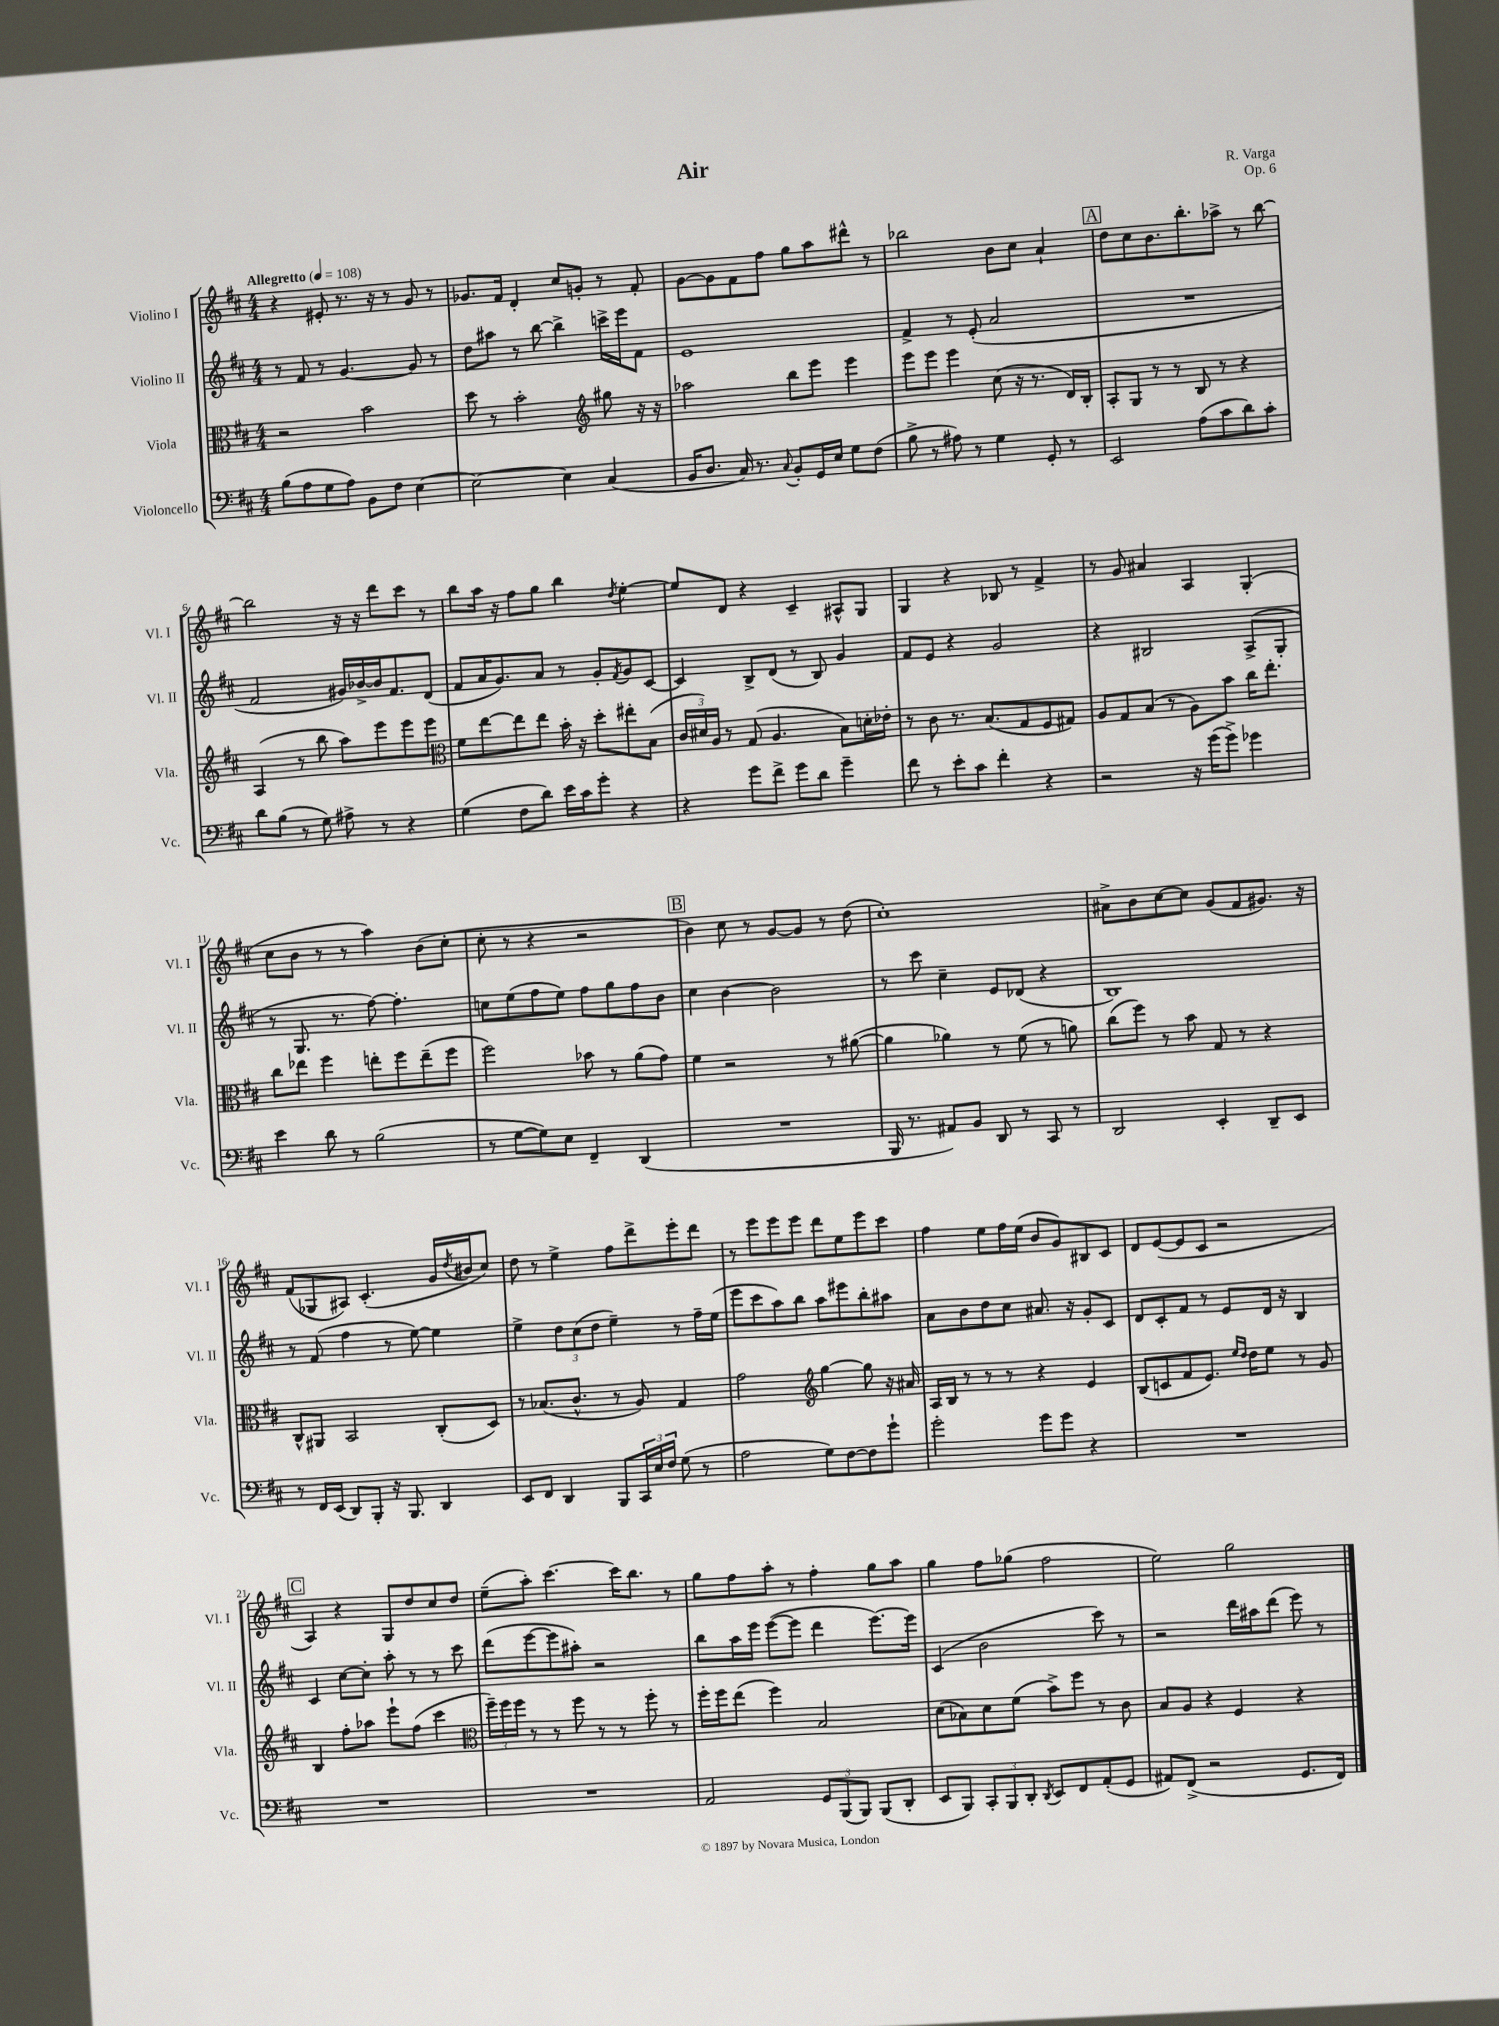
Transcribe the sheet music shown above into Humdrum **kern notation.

**kern	**kern	**kern	**kern
*part4	*part3	*part2	*part1
*staff4	*staff3	*staff2	*staff1
*I"Violoncello	*I"Viola	*I"Violino II	*I"Violino I
*I'Vc.	*I'Vla.	*I'Vl. II	*I'Vl. I
*clefF4	*clefC3	*clefG2	*clefG2
*k[f#c#]	*k[f#c#]	*k[f#c#]	*k[f#c#]
*M4/4	*M4/4	*M4/4	*M4/4
*MM108	*MM108	*MM108	*MM108
=1	=1	=1	=1
!	!	!	!LO:TX:a:B:t=Allegretto
(8B\L	2r	8r	4r
8A\	.	8f#/	.
8G\	.	8r	8e#X'/
8A\J)	.	[4.g/	8.r
8BB\L	2b\	.	.
.	.	.	16r
8F#\J	.	.	8r
[4E\	.	8g/]	8g/
.	.	8r	8r
=2	=2	=2	=2
2E\_	8dd\	8dd\L	8.g-X/L
.	8r	8aa#X\J	.
.	.	.	16f#/Jk
.	2b'\	8r	4d'/
.	.	[8bb\	.
4E\]	.	4bb^\]	8cc#/L
.	.	.	8gn'/J
*	*clefG2	*	*
(4C#/	8gg#X\	16cccn^\LL	8r
.	.	16eee\J	.
.	16r	8f#\J	8f#'/
.	16r	.	.
=3	=3	=3	=3
16BB/KL	2aa-X\	1e	[8g\L
8.D/J	.	.	.
.	.	.	8g\]
16C#/)	.	.	8f#\
8.r	.	.	.
.	.	.	8ff#\J
8qqC#/	.	.	.
8BB'/L	8bb\L	.	8gg\L
16GG/L	8eee\J	.	8aa\
16E/JJ	.	.	.
8G\L	4eee\	.	8ddd#X^^\J
(8F#\J	.	.	8r
=4	=4	=4	=4
8B^\	8eee\L	4f#^/	2bb-X\
8r	8eee\J	.	.
8A#X\)	4eee\	8r	.
8r	.	(8e'/	.
4G\	(8cc#\	2a/	8b\L
.	16r	.	8cc#\J
.	8.r	.	.
8GG'/	.	.	4a`/
8r	16d/LL)	.	.
.	16B'/JJ	.	.
!!LO:REH:place=s1:t=A
=5	=5	=5	=5
2EE/	8A'/L	1r	8dd\L
.	8G/J	.	8cc#\
.	8r	.	8.b\
.	8r	.	.
.	.	.	8.bb'\
(8A\L	8B/	.	.
8c#\	8r	.	8aa-X^\J
8d\)	4r	.	8r
8c#'\J	.	.	[8bb\
!!LO:LB:g=z
=6	=6	=6	=6
8d\L	(4A/	2f#/	2bb\]
(8B\J	.	.	.
8r	8r	.	.
8G\)	8bb\	.	.
8A#X^\	8aa\L)	16g#X/LL)	16r
.	.	[16b-X^/	16r
8r	8eee\	16b-/J]	8ddd\L
.	.	8.f#/	.
4r	8eee\	.	8ccc#\J
.	8eee\J	(8d/J	8r
=7	=7	=7	=7
*	*clefC3	*	*
(4G\	8f#\L	8f#/L	8bb\L
.	[8ee\	16a/K	16aa\Jk
.	.	8.g/)	16r
8F#\L	8ee\]	.	8ff#\L
8d\J)	8ee\J	8a/J	8gg\J
16e\LL	16b'\	8r	4bb\
16c#\J	16r	.	.
8g'\J	8dd'\L	8g'/L	.
.	.	8qf#/	8qdd/
4r	8ee#X'\	8g/	[4ee'\
.	(8B\J	[8c#/J	.
=8	=8	=8	=8
4r	24c#/LL	4c#/]	8ee/L]
.	24d#X/)	.	.
.	24A/JJ	.	.
.	8r	.	8d/J
8g\L	(8G/	8B^/L	4r
8f#^\J	4.A/	(8d/J	.
8g\L	.	8r	4c#~/
8d\J	.	8B/)	.
4g~\	8B\L)	4g/	8A#X^^/L
.	16dn'\L	.	8G/J
.	16e-X'\JJ	.	.
=9	=9	=9	=9
8f#\	8r	8f#/L	4G/
8r	8c#\	8e/J	.
8e'\L	8.r	4r	4r
8c#\J	.	.	.
.	(8.B/L	.	.
4f#'\	.	2g/	8B-X/
.	8G/	.	8r
4r	8F#/	.	4f#^/
.	8G#X/J)	.	.
=10	=10	=10	=10
2r	8A/L	4r	8r
.	8G/	.	8g/
.	(8B/J	2B#X/	4a#X/
.	8r	.	.
16r	8A\L)	.	4A/
(16g\KL	.	.	.
8g^\J)	8b\J	.	.
4g-X\	16cc#\KL	(8A^/L	(4G'/
.	8.ee'\J	.	.
.	.	8G'/J	.
!!LO:LB:g=z
=11	=11	=11	=11
4e\	8cc#\L	8r	8cc#\L
.	8ee-X\J	8.G/	8b\J
8d\	4ff#\	.	8r
.	.	8.r	.
8r	.	.	8r
(2B\	8een'\L	[8ff#\)	4aa\)
.	8ff#\	4.ff#'\]	.
.	(8ee~\	.	(8b\L
.	8ff#\J	.	8cc#'\J
=12	=12	=12	=12
8r	2ff#\)	8ccn\L	8cc#'\
[8G\L	.	(8ee\	8r
8G\])	.	8ff#\	4r
8E\J	.	8ee\J)	.
4FF#~/	8b-X\	8ff#\L	2r
.	8r	8gg\	.
(4DD/	(8a\L	8ff#\	.
.	8g\J)	8b\J	.
!!LO:REH:place=s1:t=B
=13	=13	=13	=13
1r	4f#\	4cc#\	4b\)
.	2r	[4b\	8cc#\
.	.	.	8r
.	.	2b\]	[8g/L
.	.	.	8g/J]
.	8r	.	8r
.	([8a#X\	.	(8dd\
=14	=14	=14	=14
16BBB/	4a#\]	8r	1cc#')
8.r	.	.	.
.	.	8ccc#\	.
8AA#X/L)	4a-X\)	4cc#~\	.
8BB/J	.	.	.
8DD/	8r	8e/L	.
8r	(8f#\	(8d-X/J	.
8CC#/	8r	4r	.
8r	8an\)	.	.
=15	=15	=15	=15
2DD/	(8cc#\L	1B)	8a#X^\L
.	8ff#\J)	.	8b\
.	8r	.	[8cc#\
.	8b\	.	8cc#\J]
4EE'/	8G/	.	(8g/L
.	8r	.	8f#/
8DD~/L	4r	.	8.g#X/J)
8EE/J	.	.	.
.	.	.	16r
!!LO:LB:g=z
=16	=16	=16	=16
8r	8C#^^/L	8r	(8f#/L
16FF#/LL	8AA#X/J	(8f#/	8G-X/
(16EE/JJ	.	.	.
8DD/L)	2BB/	4ff#\	8A#X/J)
8BBB'/J	.	.	(4.c#'/
16r	.	8r	.
8.BBB/	.	.	.
.	.	[8ee\)	.
4DD/	(8C#'/L	4ee\]	16g/LL
.	.	.	8qdd/
.	.	.	16b#X/J
.	8D/J)	.	8cc#/J)
=17	=17	=17	=17
8EE/L	8r	4ee^\	8dd\
8FF#/J	(8.B-X/L	.	8r
4DD/	.	12dd\L	4ee^\
.	8.c#^^/J	.	.
.	.	(12cc#\	.
.	.	12dd\J	.
8BBB/L	8r	4ee~\)	8ff#\L
24CC#/L	8A/)	.	8ddd^\
24E/	.	.	.
24F#/JJ	.	.	.
(8G\	4G/	8r	8eee'\
8r	.	16ff#~\LL	8ddd\J
.	.	(16ee\JJ	.
=18	=18	=18	=18
2A\	2g\	8eee\L	8r
.	.	8ccc#\	8eee\L
.	.	8aa\)	8eee\
.	.	8bb\J	8eee\J
*	*clefG2	*	*
8G\L)	[4gg\	8aa\L	8ddd\L
[8F#\	.	8eee#X\	8ee\
8F#\]	8gg\]	8bb'\	8eee\
8g`\J	16r	8aa#X\J	8ccc#\J
.	16a#X/	.	.
=19	=19	=19	=19
2g'\	16A/LL	8a\L	4ff#\
.	16B/JJ	.	.
.	8r	8b\	.
.	8r	8dd\	8ee\L
.	8r	8cc#\J	16ff#\L
.	.	.	(16ee\JJ
8g\L	4r	8.a#X/	8b/L
8g\J	.	.	8g/)
.	.	16r	.
4r	4e/	8g'/L	8B#X/
.	.	8c#/J	8c#/J
=20	=20	=20	=20
1r	(8B/L	8d/L	8d/L
.	8cn/	8c#'/	([8e/
.	8f#/	8f#/J	8e/]
.	8.e/J)	8r	8c#/J
.	.	8e/L	2r
.	16qqee/LL	.	.
.	16qqdd/JJ	.	.
.	16dd\KL	.	.
.	8ee\J	16d/Jk	.
.	.	16r	.
.	8r	4B/	.
.	8g/	.	.
!!LO:LB:g=z
!!LO:REH:place=s1:t=C
=21	=21	=21	=21
1r	4B/	4c#/	4A/)
.	8ff#'\L	[8cc#\L	4r
.	8aa-X\J	8cc#'\J]	.
.	8eee`\L	8aa'\	8G/L
.	(8ff#\J	8r	8dd/
.	4ccc#\	8r	8cc#/
.	.	8ccc#\	8dd/J
=22	=22	=22	=22
*	*clefC3	*	*
1r	24ff#~\LL)	(8ddd\L	(8ee~\L
.	24ff#\	.	.
.	24ff#\JJ	.	.
.	8r	[8eee\	8aa'\J)
.	8r	8eee\]	[4.ccc#\
.	8ff#\	8aa#X'\J)	.
.	8r	2r	.
.	8r	.	16ccc#\KL]
.	.	.	8.bb\J
.	8ff#'\	.	.
.	8r	.	8r
=23	=23	=23	=23
2AA/	16ff#'\LL	8bb\L	8gg\L
.	16ff#\J	.	.
.	(8ee\J	16aa\L	8ff#\
.	.	16eee\JJ	.
.	4ff#\)	([8eee\L	8aa'\J
.	.	8eee\J]	8r
12GG/L	2B/	4ddd\	4ff#'\
(12BBB/	.	.	.
12BBB/J)	.	.	.
(8BBB/L	.	[8.eee\L)	8gg\L
8DD'/J	.	.	8aa\J
.	.	16eee\Jk]	.
=24	=24	=24	=24
8EE/L	(8d\L	(4c#/	4gg\
8BBB/J)	8B-X\)	.	.
12CC#'/L	8d\	2b\	8ff#\L
12BBB/	.	.	.
.	(8f#\J	.	(8gg-X\J
12DD'/J	.	.	.
8qDD/	.	.	.
8EE/L	8b^\L)	.	2ff#\
8FF#/	8ff#\J	.	.
(8AA'/	8r	8ccc#\)	.
8GG/J	8c#\	8r	.
=25	=25	=25	=25
8AA#X/L)	8B/L	2r	2ee\)
(8FF#^/J	8A/J	.	.
2r	4r	.	.
.	4F#/	16ddd\LL	2gg\
.	.	16aa#X\J	.
.	.	(8ddd\J	.
8.GG/L	4r	8eee\)	.
.	.	8r	.
16FF#/Jk)	.	.	.
==	==	==	==
*-	*-	*-	*-
